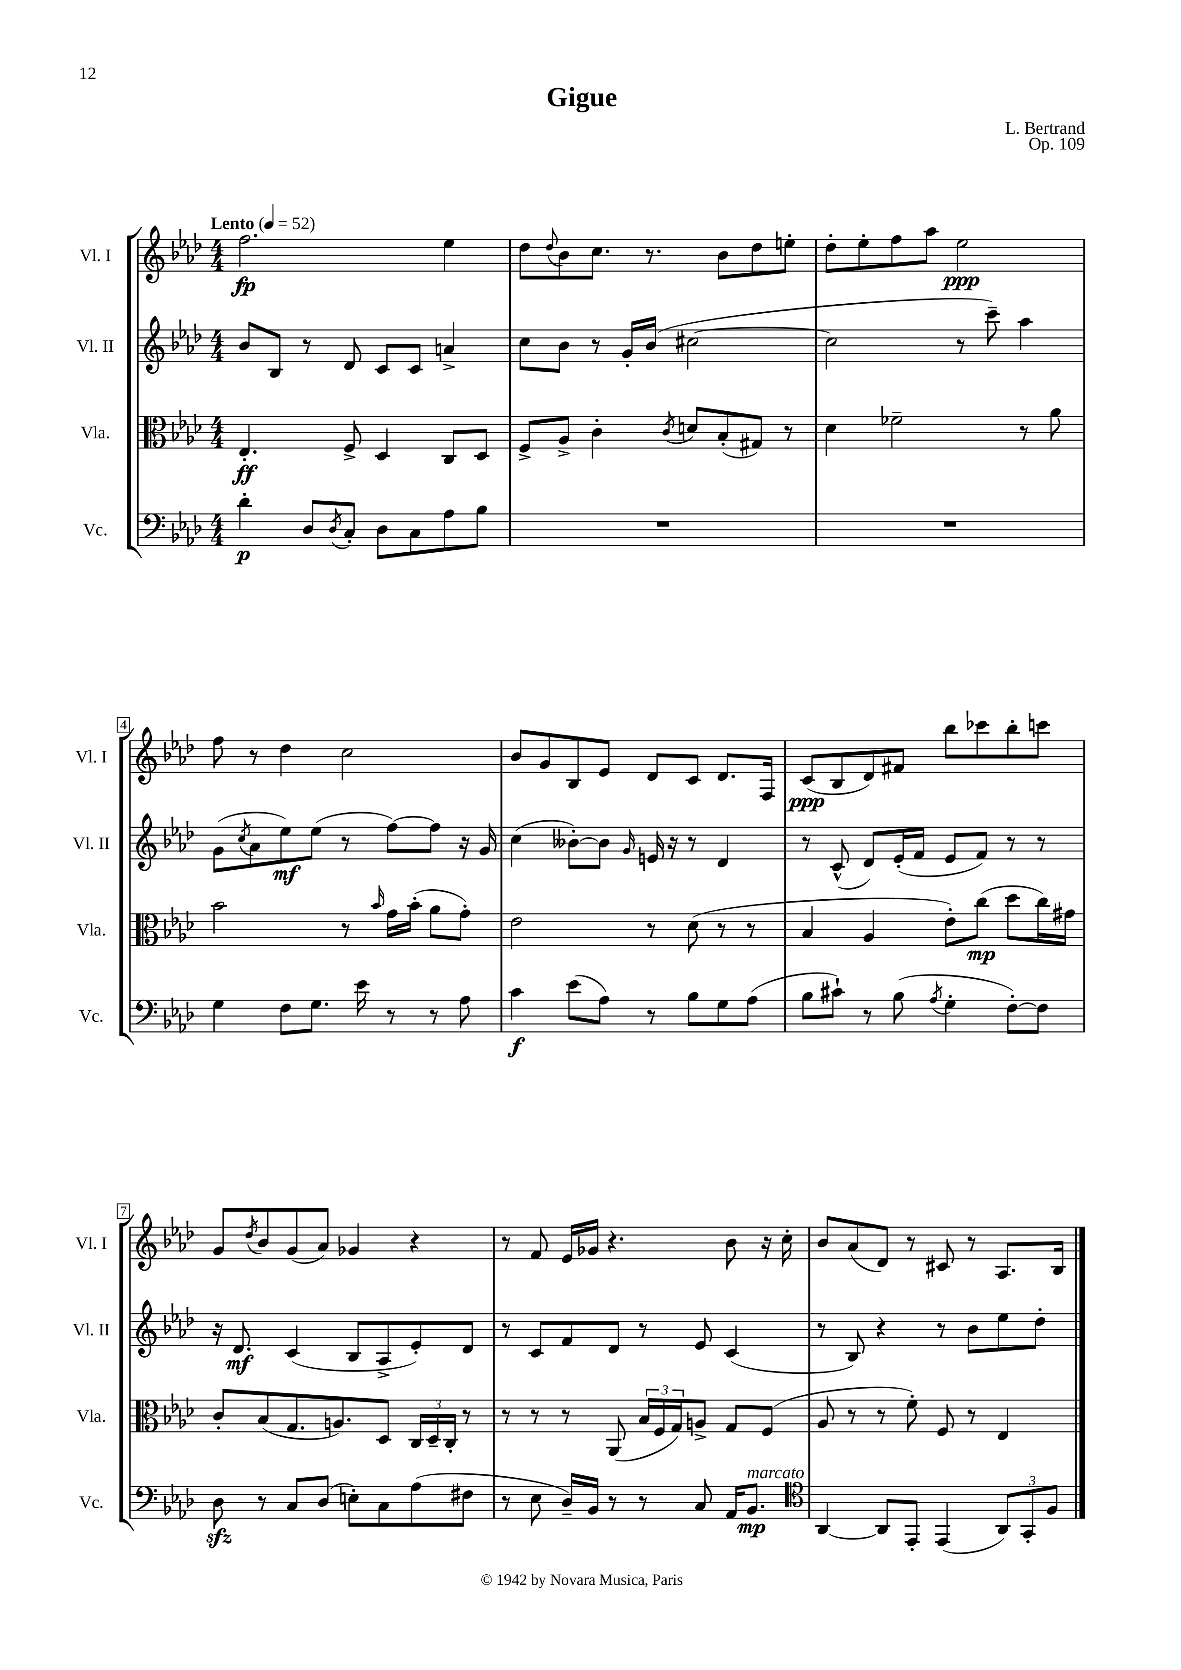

**kern	**kern	**kern	**kern
*staff4	*staff3	*staff2	*staff1
*clefF4	*clefC3	*clefG2	*clefG2
*k[b-e-a-d-]	*k[b-e-a-d-]	*k[b-e-a-d-]	*k[b-e-a-d-]
*M4/4	*M4/4	*M4/4	*M4/4
*MM52	*MM52	*MM52	*MM52
4d-'	4.E-'	8b-	2.ff
.	.	8B-	.
8D-	.	8r	.
8qD-	.	.	.
8C'	8F^	8d-	.
8D-	4D-	8c	.
8C	.	8c	.
8A-	8C	4a^	4ee-
8B-	8D-	.	.
=	=	=	=
1r	8F^	8cc	8dd-
.	.	.	8qqdd-
.	8A-^	8b-	8b-
.	4c'	8r	8.cc
.	.	16g'	.
.	.	(16b-	8.r
.	8qc	.	.
.	8d	[2cc#	.
.	(8B-'	.	8b-
.	8G#)	.	8dd-
.	8r	.	8ee'
=	=	=	=
1r	4d-	2cc#]	8dd-'
.	.	.	8ee-'
.	2f-~	.	8ff
.	.	.	8aa-
.	.	8r	2ee-
.	.	8ccc~)	.
.	8r	4aa-	.
.	8a-	.	.
=	=	=	=
4G	2b-	(8g	8ff
.	.	8qcc	.
.	.	8a-	8r
8F	.	8ee-)	4dd-
8.G	.	(8ee-	.
.	8r	8r	2cc
16e-	.	.	.
.	16qqb-	.	.
8r	16g	[8ff)	.
.	(16b-'	.	.
8r	8a-	8ff]	.
8A-	8g')	16r	.
.	.	16g	.
=	=	=	=
4c	2e-	(4cc	8b-
.	.	.	8g
(8e-	.	[8b--')	8B-
8A-)	.	8b--]	8e-
.	.	16qqg	.
8r	8r	16e	8d-
.	.	16r	.
8B-	(8d-	8r	8c
8G	8r	4d-	8.d-
(8A-	8r	.	.
.	.	.	16F
=	=	=	=
8B-	4B-	8r	(8c
8c#`)	.	(8c^^	8B-
8r	4A-	8d-)	8d-)
(8B-	.	(16e-'	8f#
.	.	16f	.
8qA-	.	.	.
4G'	8e-')	8e-	8bb-
.	(8cc	8f)	8ccc-
[8F')	8dd-	8r	8bb-'
8F]	16cc)	8r	8ccc
.	16g#	.	.
=	=	=	=
8D-	8c'	16r	8g
.	.	8.d-	.
.	.	.	8qdd-
8r	(8B-	.	8b-
8C	8.G	(4c	(8g
(8D-	.	.	8a-)
.	8.A)	.	.
8E')	.	8B-	4g-
8C	8D-	8A-^	.
(8A-	24C	8e-')	4r
.	24D-~	.	.
.	24C'	.	.
8F#	8r	8d-	.
=	=	=	=
8r	8r	8r	8r
8E-	8r	8c	8f
16D-~)	8r	8f	16e-
16BB-	.	.	16g-
8r	(8AA-	8d-	4.r
8r	24B-	8r	.
.	24F	.	.
.	24G)	.	.
8C	8A^	8e-	.
16AA-	8G	(4c	8b-
8.BB-	.	.	.
.	(8F	.	16r
.	.	.	16cc'
=	=	=	=
*clefC4	*	*	*
[4AA-	8A-	8r	8b-
.	8r	8B-)	(8a-
8AA-]	8r	4r	8d-)
8EE-'	8f')	.	8r
(4EE-	8F	8r	8c#
.	8r	8b-	8r
12AA-)	4E-	8ee-	8.A-
12GG'	.	.	.
.	.	8dd-'	.
12F	.	.	.
.	.	.	16B-
==	==	==	==
*-	*-	*-	*-
